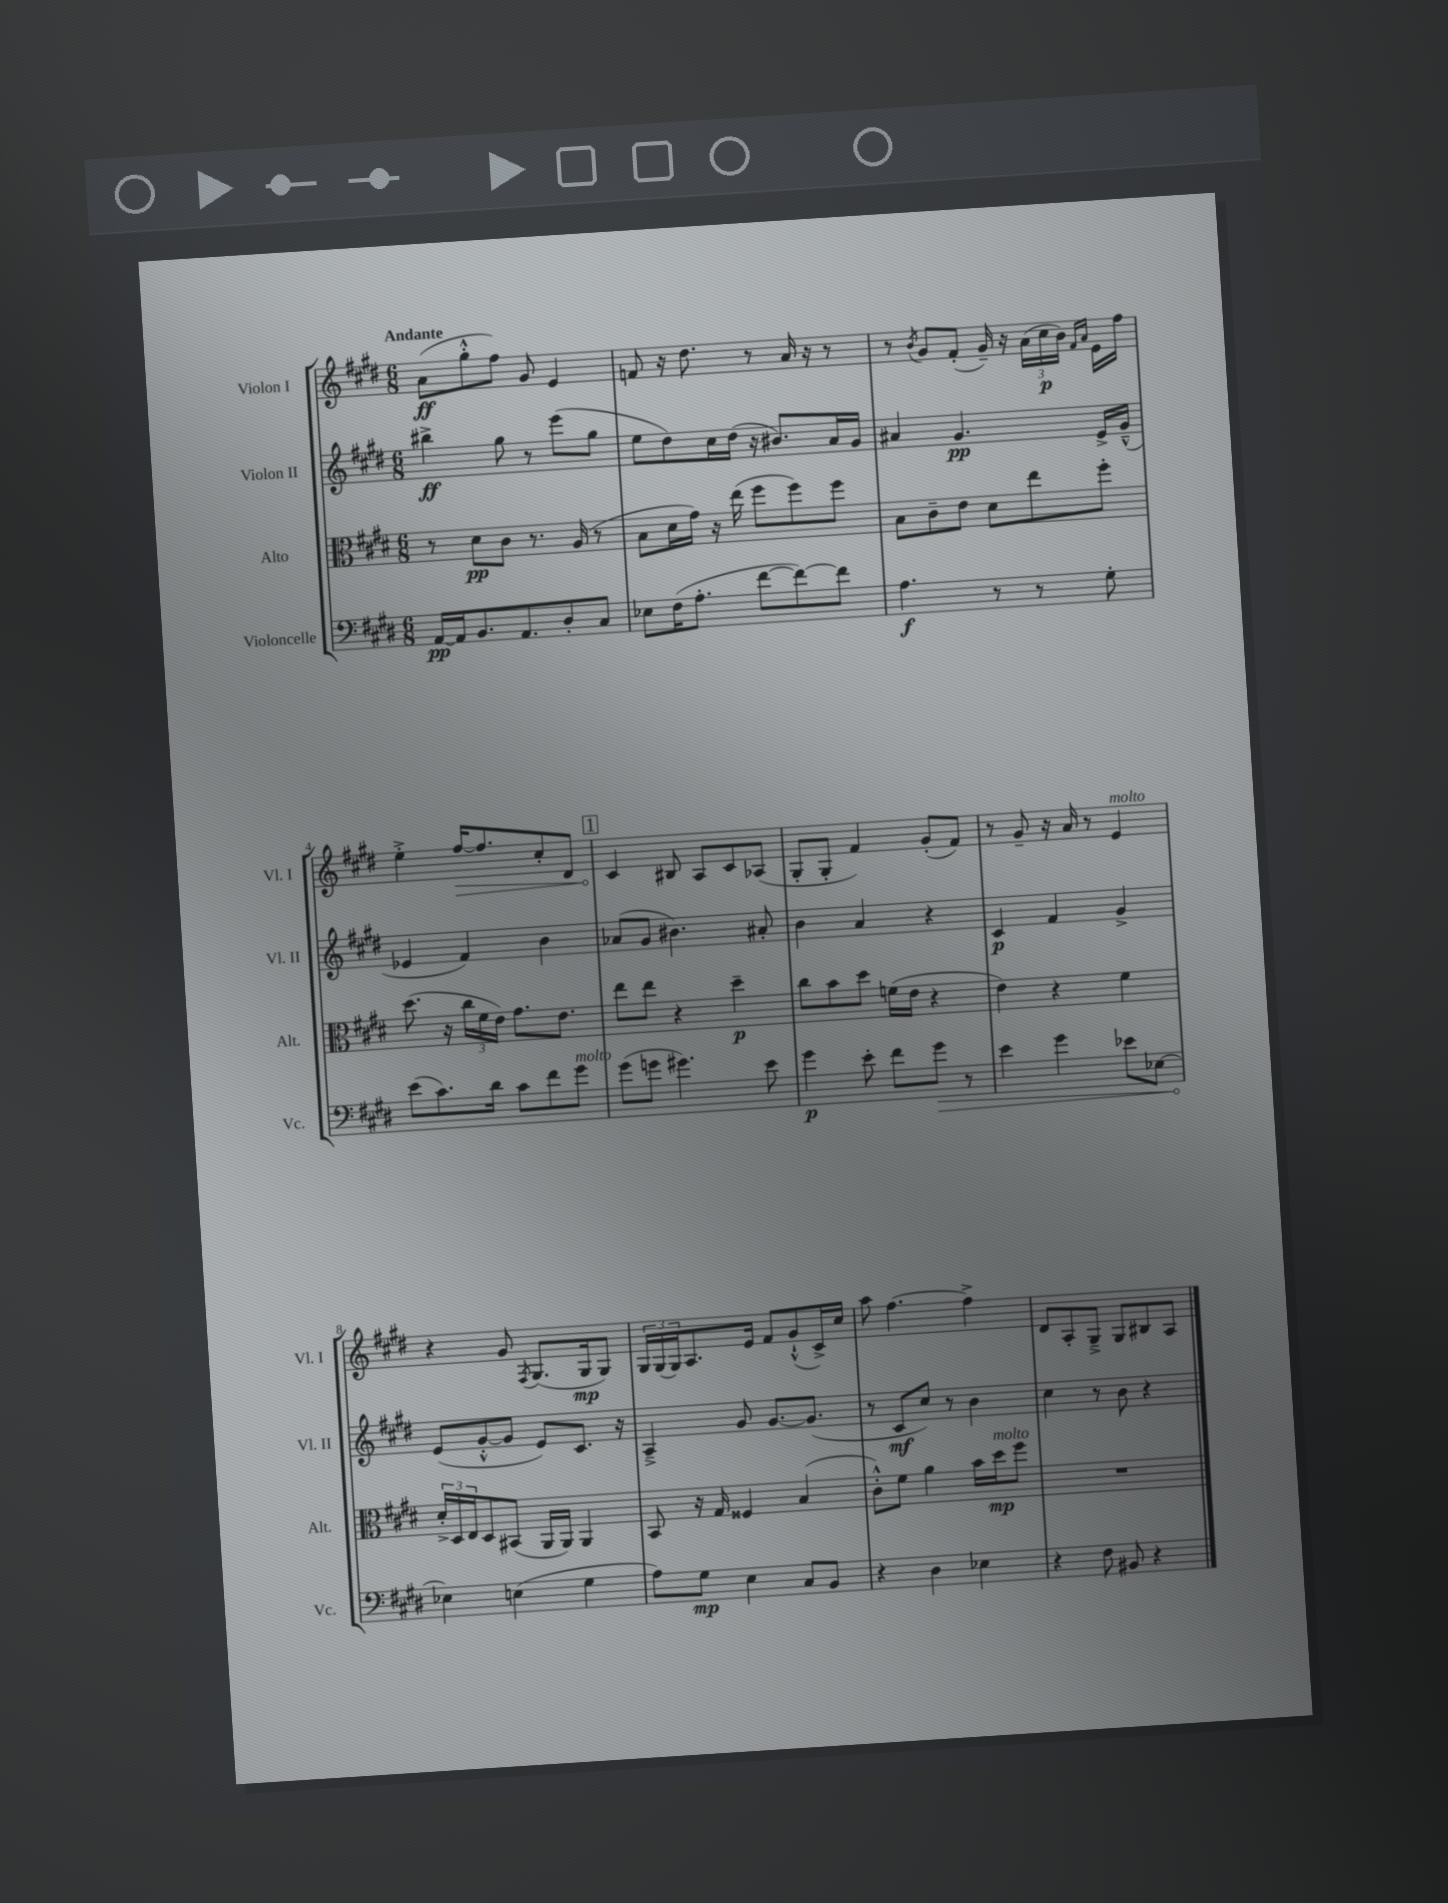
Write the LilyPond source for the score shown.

<<
\new StaffGroup <<
\new Staff = "s0" \with { instrumentName = "Violon I" shortInstrumentName = "Vl. I" } {
    \clef treble \key e \major \numericTimeSignature \time 6/8 \tempo "Andante"
    a'8\ff( gis''8-.-^ fis''8) gis'8 e'4 |
    f'8 r16 dis''8. r8 a'16 r16 r8 |
    r8 \acciaccatura { b'8 } gis'8 fis'8-.( gis'16--) r16 \tuplet 3/2 { a'16( cis''16\p b'16) } \grace { fis'16 a'16 } e'16 fis''16 |
    e''4-.-> \once \override Hairpin.circled-tip = ##t fis''16~\> fis''8. cis''8-. dis'8 |
    \mark \markup { \box "1" } cis'4\! bis8 a8 cis'8 aes8( |
    gis8-. gis8-. fis'4) gis'8-.( fis'8) |
    r8 gis'8-- r16 a'16 r8 e'4^\markup { \italic "molto" } |
    r4 gis'8 \acciaccatura { fis8 } gis8.( gis16\mp gis8) |
    \tuplet 3/2 { gis16 gis16( gis16) } a8. e'16 fis'8 gis'8-!-^( cis'16->) cis''16 |
    a''8 fis''4.~ fis''4-> |
    dis'8 a8-. gis8---> gis8 bis8 a8 \bar "|." |
}
\new Staff = "s1" \with { instrumentName = "Violon II" shortInstrumentName = "Vl. II" } {
    \clef treble \key e \major \numericTimeSignature \time 6/8
    bis''4->\ff gis''8 r8 e'''8( gis''8 |
    e''8 dis''8) cis''16 dis''16( r16 bis'8.) a'16 gis'16 |
    ais'4 gis'4.\pp e'16-> gis'16---^( |
    ees'4 fis'4) b'4 |
    \mark \markup { \box "1" } aes'8( gis'8 bis'4.) ais'8-. |
    b'4 a'4 r4 |
    cis'4\p fis'4 gis'4-> |
    e'8( gis'8~-.-^ gis'8 e'8) cis'8. r16 |
    a4---> gis'8 gis'8.~ gis'8.( |
    r8 cis'8\mf cis''8) r8 b'4 |
    cis''4 r8 b'8 r4 \bar "|." |
}
\new Staff = "s2" \with { instrumentName = "Alto" shortInstrumentName = "Alt." } {
    \clef alto \key e \major \numericTimeSignature \time 6/8
    r8 dis'8\pp cis'8 r8. a16( r8 |
    b8 dis'16 gis'16) r16 e''16( fis''8 fis''8) fis''8 |
    b8 cis'8-- e'8 dis'8 e''8 fis''8-. |
    dis''8.( r16 \tuplet 3/2 { cis''16 fis'16 e'16) } gis'8. e'8. |
    \mark \markup { \box "1" } e''8 e''8 r4 dis''4--\p |
    cis''8 b'8 dis''8 f'16( e'16 r4 |
    e'4) r4 fis'4 |
    \tuplet 3/2 { dis'16-.-> dis16 e16 } dis8 bis,8( a,16 a,16) a,4 |
    b,8 r16 gis16 fisis4 b4( |
    cis'8-.-^) fis'8 a'4 b'16 dis''16\mp^\markup { \italic "molto" } fis''8 |
    R2. \bar "|." |
}
\new Staff = "s3" \with { instrumentName = "Violoncelle" shortInstrumentName = "Vc." } {
    \clef bass \key e \major \numericTimeSignature \time 6/8
    a,16~\pp a,16 b,8. a,8. dis8-. cis8 |
    ees8 fis16( a8.-. fis'8~ fis'8~) fis'8 |
    a4.\f r8 r8 gis8-. |
    e'8( cis'8.) dis'16 cis'8 fis'8 gis'8^\markup { \italic "molto" } |
    \mark \markup { \box "1" } gis'8( g'8 gis'4.) e'8 |
    gis'4\p e'8-. fis'8 \once \override Hairpin.circled-tip = ##t gis'8\> r8 |
    e'4 gis'4 ees'8 ees8~ |
    ees4\! e4( gis4 |
    a8) gis8\mp e4 cis8 b,8 |
    r4 dis4 ees4 |
    r4 fis8 bis,8 r4 \bar "|." |
}
>>
>>
